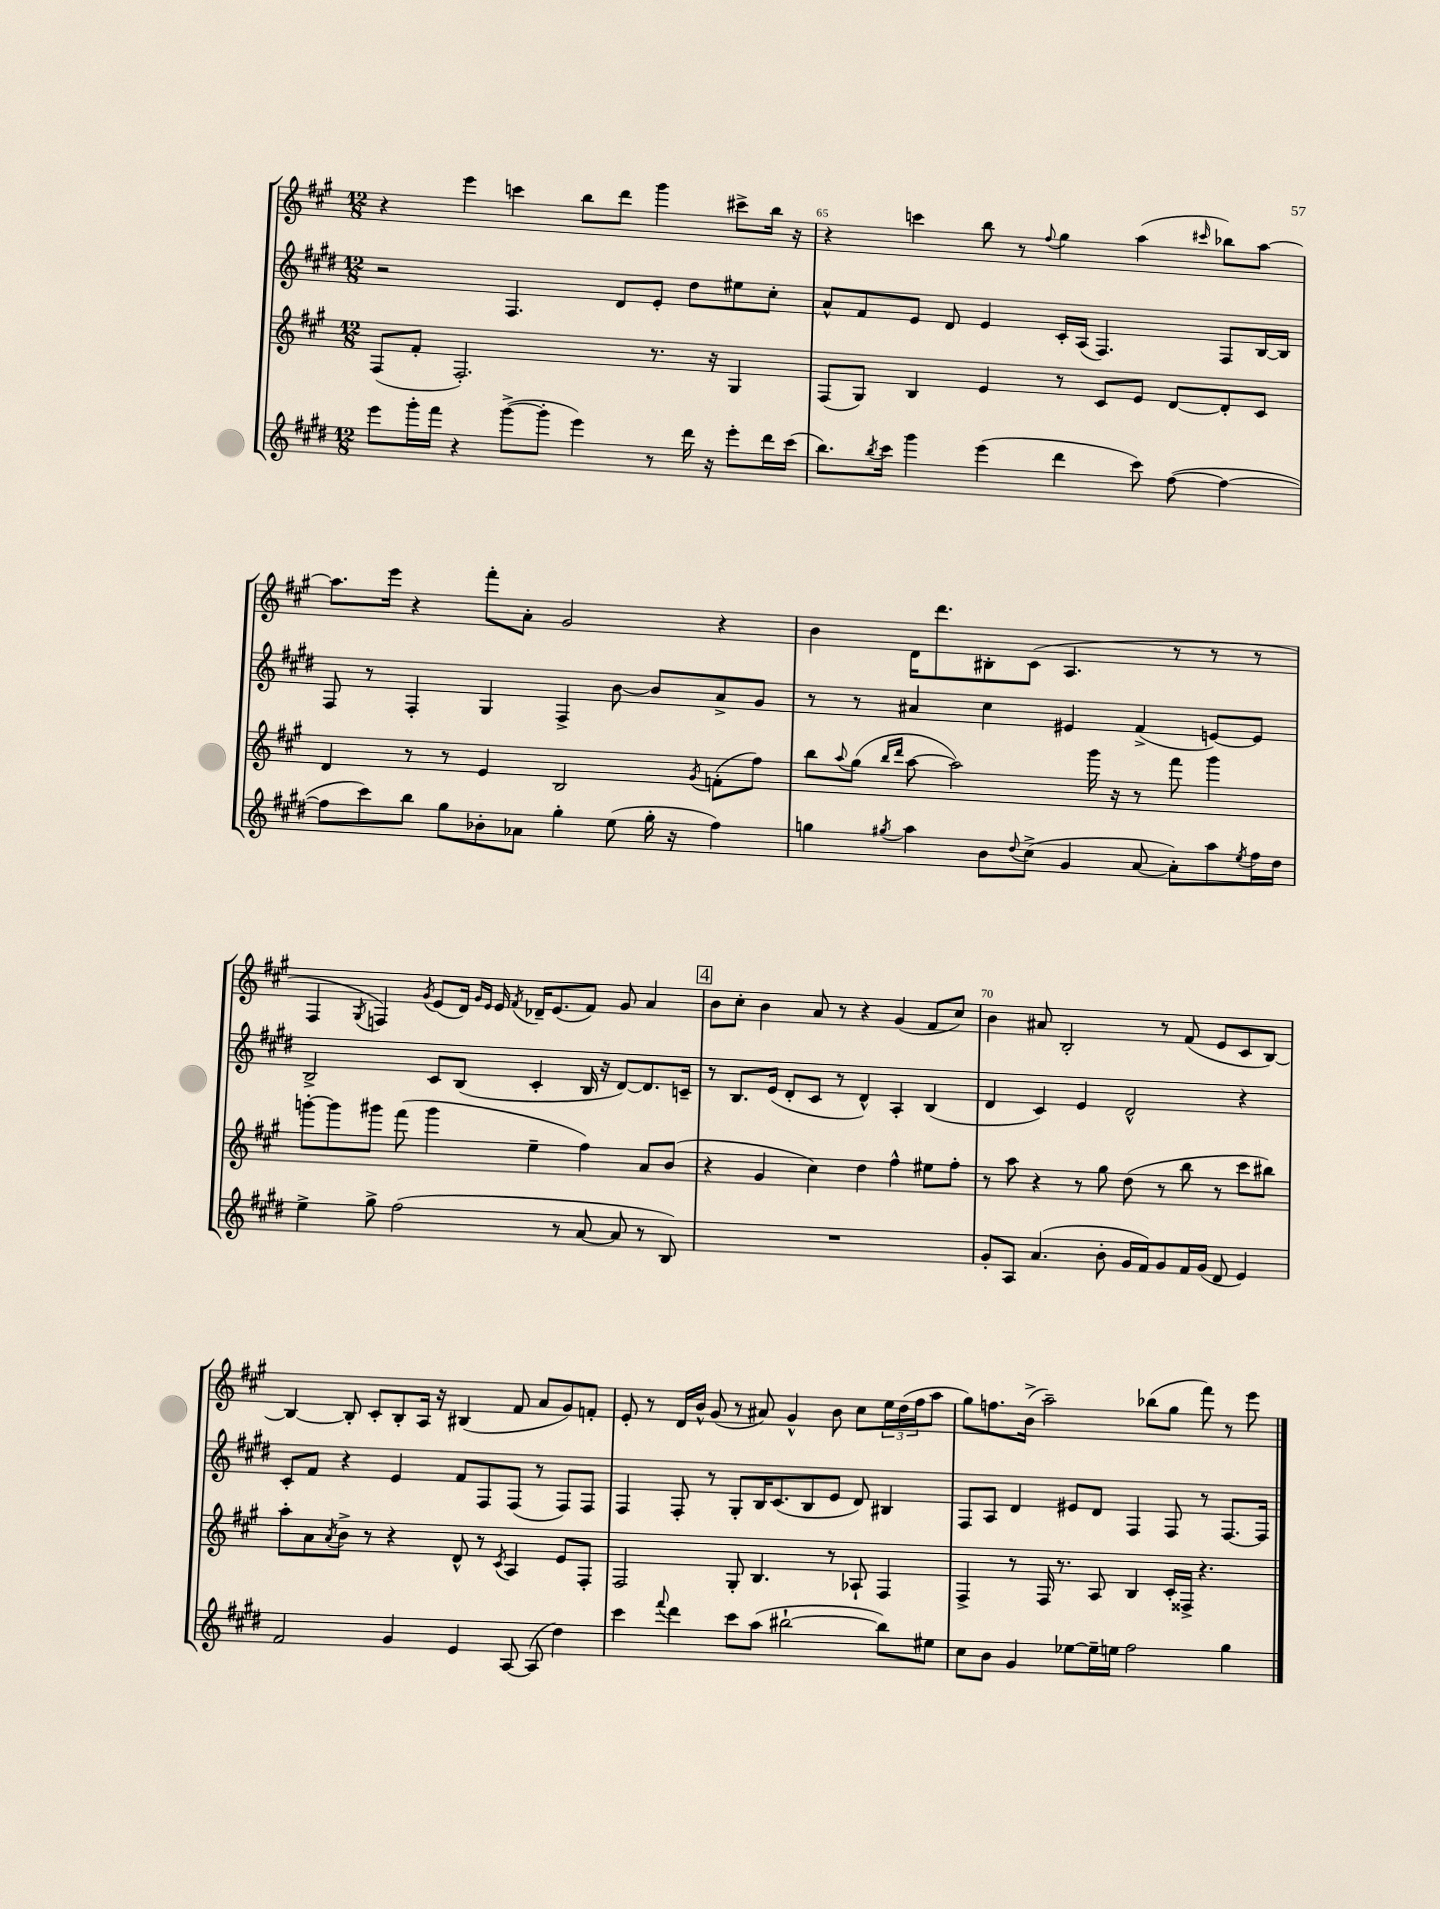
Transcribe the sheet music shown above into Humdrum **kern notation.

**kern	**kern	**kern	**kern
*staff4	*staff3	*staff2	*staff1
*clefG2	*clefG2	*clefG2	*clefG2
*k[f#c#g#d#]	*k[f#c#g#]	*k[f#c#g#d#]	*k[f#c#g#]
*M12/8	*M12/8	*M12/8	*M12/8
8eee\L	(8F#/L	2r	4r
16ggg#'\L	8f#'/J	.	.
16fff#\JJ	.	.	.
4r	2.F#'/)	.	4eee\
([8ggg#^\L	.	4.F#/	4ccc\
8ggg#'\]J	.	.	.
4eee\)	.	.	8bb\L
.	.	8d#/L	8ddd\J
8r	8.r	8e'/J	4ggg#\
16ddd#\	.	8dd#\L	.
16r	16r	.	.
8eee'\L	4G#/	8ee#\	8ccc#^\L
16ddd#\L	.	8cc#'\J	16bb\Jk
(16ccc#\JJ	.	.	16r
=	=	=	=
8.bb\L)	(8F#/L	8a^^/L	4r
.	8G#/J)	8f#/	.
8qbb/	.	.	.
16ccc#\Jk	.	.	.
4ggg#\	4B/	8e/J	4ccc\
.	.	8d#/	.
(4eee\	4e/	4e/	8bb\
.	.	.	8r
.	.	.	8qqff#/
4ddd#\	8r	16c#'/LL	4gg#\
.	.	(16A/JJ	.
.	8c#/L	4.F#/)	.
8ccc#\)	8e/J	.	(4aa\
([8ff#\	[8d/L	.	.
.	.	.	16qqccc#/
4ff#\_	8d'/]	8F#/L	8bb-\L)
.	8c#/J	[16B/L	[8aa\J
.	.	16B/]JJ	.
=	=	=	=
8ff#\]L	4d/	8F#/	8.aa\]L
8ccc#\)	.	8r	.
.	.	.	16eee\Jk
8bb\J	8r	4F#'/	4r
8gg#\L	8r	.	.
8b-'\	4e/	4G#/	8fff#'\L
8a-\J	.	.	8a'\J
4gg#'\	2B/	4F#^/	2g#/
(8ee\	.	[8b\	.
16gg#'\	.	8b/]L	.
16r	.	.	.
.	8qg#/	.	.
4ff#\)	(8f'\L	8a^/	4r
.	8ff#\J)	8g#/J	.
=	=	=	=
4gg\	8bb\L	8r	4b\
.	8qqaa/	.	.
.	(8gg#\J	8r	.
.	16qqbb/LL	.	.
8qgg#/	16qqddd/JJ	.	.
4aa\	[8aa\	4a#/	16d\LK
.	.	.	8.ddd\
.	2aa\])	.	.
8b\L	.	4cc#\	8B#'\
8qqdd#/	.	.	.
(8cc#^\J	.	.	(8c#\J
4g#/	.	4e#/	4.A/
.	16ggg#\	.	.
.	16r	.	.
[8a/	8r	(4f#^/	.
8a'\]L)	8fff#\	.	8r
8aa\	4ggg#\	[8e/L)	8r
8qee/	.	.	.
16ff#\L	.	8e/]J	8r
16dd#\JJ	.	.	.
=	=	=	=
4ee^\	[8ggg'\L	2B^/	4F#/
.	8ggg\]	.	.
.	.	.	8qG#/
8gg#^\	8ggg#\J	.	4F/)
(2ff#\	(8fff#\	.	.
.	.	.	8qg#/
.	4ggg#\	8c#/L	(8e/L
.	.	(8B/J	16d/Jk)
.	.	.	16qqg#/LL
.	.	.	16qqe/JJ
.	.	.	16e/
.	.	.	8qf#/
.	4ee~\	4c#'/	16d-~/LK
.	.	.	(8.e/
8r	.	.	.
[8a/	4ff#\)	16B/	8f#/J)
.	.	16r	.
8a/]	.	[8d#/L)	8g#/
8r	8a/L	8.d#/]	4a/
8B/)	(8b/J	.	.
.	.	16c~/Jk	.
=	=	=	=
1.r	4r	8r	8b\L
.	.	8.B/L	8cc#'\J
.	4g#/	.	4b\
.	.	(16e/Jk	.
.	.	8d#'/L	.
.	4cc#\)	8c#/J	8a/
.	.	8r	8r
.	4dd\	4d#^^/)	4r
.	4ff#^^\	4A'/	(4g#/
.	8ee#\L	(4B/	8f#/L
.	8ff#'\J	.	8cc#/J)
=	=	=	=
8g#'/L	8r	4d#/	4b\
8A/J	8aa\	.	.
(4.a/	4r	4c#/)	8a#/
.	.	.	2B'/
.	8r	4e/	.
8b'\	8gg#\	.	.
16g#/LL	(8dd\	2d#^^/	.
16f#/J)	.	.	.
8g#/	8r	.	8r
16f#/L	8bb\	.	(8f#/
(16g#/JJ	.	.	.
8d#/	8r	.	8e/L
4e/)	8ccc#\L	4r	8c#/
.	8bb#\J)	.	[8B/J)
=	=	=	=
2f#/	8aa'\L	8c#'/L	4B/_
.	8a\	8f#/J	.
.	8qa/	.	.
.	8b^\J	4r	8B'/]
.	8r	.	8c#'/L
4g#/	4r	4e/	8B'/
.	.	.	16A/Jk
.	.	.	16r
4e/	8d^^/	8f#/L	(4B#/
.	8r	8F#/	.
.	8qc#/	.	.
[8A/	4A/	(8F#/J	8f#/
(8A/]	.	8r	8a/L
4dd#\)	8e/L	8F#/L)	8g#/)
.	8F#'/J	8F#/J	8f'/J
=	=	=	=
4ccc#\	2F#/	4F#/	8e'/
.	.	.	8r
8qqfff#/	.	.	.
4ddd#\	.	8F#'/	16d/LL
.	.	.	16b^^/JJ
.	.	8r	(8g#/
8ccc#\L	8G#'/	8G#'/L	8r
(8aa\J	4.B/	16B/K	8a#/)
.	.	(8.c#/	.
[2bb#`\	.	.	4g#^^/
.	.	8B/	.
.	8r	8e/J	8b\
.	8A-`/	8d#/)	8cc#\L
8bb#\]L)	4F#/	4B#/	24ee\L
.	.	.	(24dd\
.	.	.	24ff#\J
8ee#\J	.	.	8aa\J
=	=	=	=
8cc#\L	4F#^/	8F#/L	8gg#\L)
8b\J	.	8A/J	8.ff\
4g#/	8r	4d#/	.
.	.	.	(16b^\Jk
.	16F#/	.	2aa~\)
.	8.r	.	.
[8ee-\L	.	8e#/L	.
16ee-~\]L	8A/	8d#/J	.
16ee\JJ	.	.	.
2ff#\	4B/	4F#/	.
.	.	.	(8bb-\L
.	16c#'/LL	8F#/	8gg#\J
.	16F##^/JJ	.	.
.	4.r	8r	8fff#\)
4gg#\	.	[8.F#/L	8r
.	.	.	8eee\
.	.	16F#/]Jk	.
==	==	==	==
*-	*-	*-	*-
